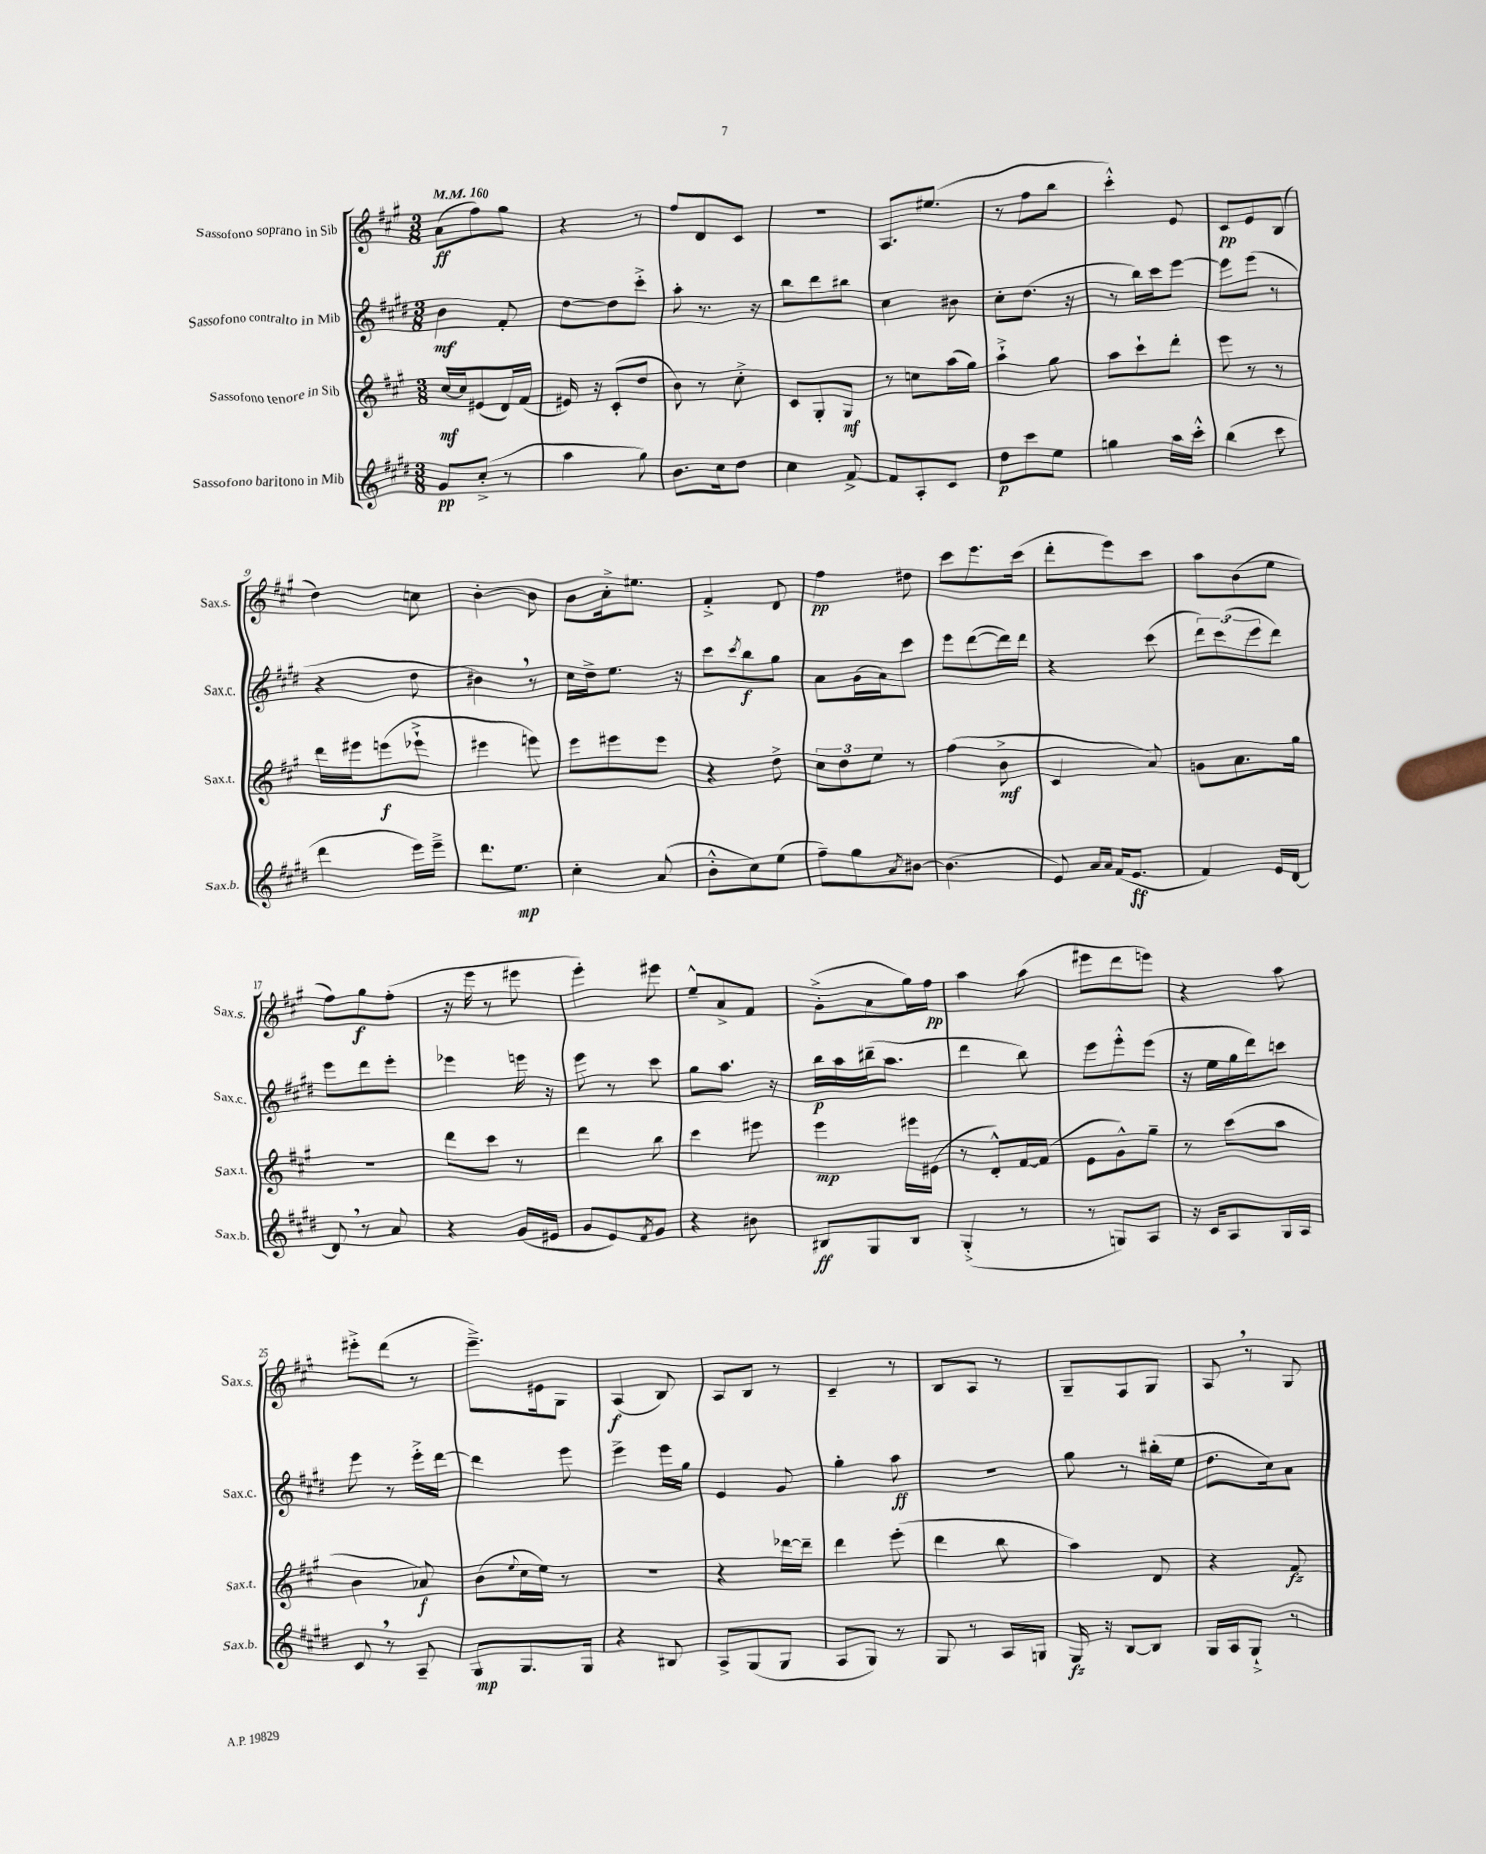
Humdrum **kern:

**kern	**dynam	**kern	**dynam	**kern	**dynam	**kern	**dynam
*part4	*part4	*part3	*part3	*part2	*part2	*part1	*part1
*staff4	*staff4	*staff3	*staff3	*staff2	*staff2	*staff1	*staff1
*I"Sassofono baritono in Mib	*	*I"Sassofono tenore in Sib	*	*I"Sassofono contralto in Mib	*	*I"Sassofono soprano in Sib	*
*I'Sax.b.	*	*I'Sax.t.	*	*I'Sax.c.	*	*I'Sax.s.	*
*clefG2	*	*clefG2	*	*clefG2	*	*clefG2	*
*k[f#c#g#d#]	*	*k[f#c#g#]	*	*k[f#c#g#d#]	*	*k[f#c#g#]	*
*M3/8	*	*M3/8	*	*M3/8	*	*M3/8	*
*MM160	*	*MM160	*	*MM160	*	*MM160	*
=1	=1	=1	=1	=1	=1	=1	=1
8g#/L	pp	[16cc#/LL	mf	4b\	mf	(8a\L	ff
.	.	16cc#/J]	.	.	.	.	.
(8cc#'^/J	.	(8e#X/	.	.	.	8ff#\)	.
8r	.	16d/L)	.	8f#'/	.	8gg#\J	.
.	.	(16f#/JJ	.	.	.	.	.
=2	=2	=2	=2	=2	=2	=2	=2
4aa\	.	16e#X/)	.	[8dd#\L	.	4r	.
.	.	16r	.	.	.	.	.
.	.	(8c#'/L	.	8dd#\]	.	.	.
8gg#\)	.	8dd/J	.	8ccc#'^\J	.	8r	.
=3	=3	=3	=3	=3	=3	=3	=3
8.b\L	.	8b\)	.	8aa'\	.	8ff#/L	.
.	.	8r	.	8.r	.	8d/	.
16cc#\k	.	.	.	.	.	.	.
8dd#\J	.	8cc#'^\	.	.	.	8c#/J	.
.	.	.	.	16r	.	.	.
=4	=4	=4	=4	=4	=4	=4	=4
4cc#\	.	8c#/L	.	8bb\L	.	4.r	.
.	.	8G#'/	.	8ddd#\	.	.	.
[8f#^/	.	8G#/J	mf	8bb#X\J	.	.	.
=5	=5	=5	=5	=5	=5	=5	=5
8f#/L]	.	8r	.	4cc#\	.	8.A/L	.
8A'/	.	8ccn\L	.	.	.	.	.
.	.	.	.	.	.	(8.ee#X/J	.
8c#/J	.	(16aa\L	.	8b#X\	.	.	.
.	.	16gg#\JJ)	.	.	.	.	.
=6	=6	=6	=6	=6	=6	=6	=6
8dd#\L	p	4aa`^\	.	8cc#'\L	.	8r	.
8ccc#\	.	.	.	(8.dd#\J	.	8ff#\L	.
8ee\J	.	8gg#\	.	.	.	8bb\J	.
.	.	.	.	16r	.	.	.
=7	=7	=7	=7	=7	=7	=7	=7
4ggn\	.	8aa\L	.	8r	.	4ccc#'^^\)	.
.	.	8ccc#`\	.	16bb\LL)	.	.	.
.	.	.	.	16ccc#\J	.	.	.
16aa\LL	.	8ddd'\J	.	[8eee\J	.	8e/	.
16ccc#'^^\JJ	.	.	.	.	.	.	.
=8	=8	=8	=8	=8	=8	=8	=8
(4bb\	.	8eee\	.	8eee\L]	.	8c#/L	pp
.	.	8r	.	(8eee\J	.	8e/	.
8ccc#\	.	8r	.	8r	.	(8B/J	.
!!LO:LB:g=z
=9	=9	=9	=9	=9	=9	=9	=9
4ddd#\	.	16ddd\LL	.	4r	.	4dd\)	.
.	.	16eee#X\J	.	.	.	.	.
.	.	(8eeen\	f	.	.	.	.
16eee\LL)	.	8eee-X`^\J	.	8dd#\	.	8ccn\	.
16eee~^\JJ	.	.	.	.	.	.	.
=10	=10	=10	=10	=10	=10	=10	=10
8.ddd#\L	.	4eee#X\	.	4b#X,\)	.	[4b'\	.
8.ee\J	mp	.	.	.	.	.	.
.	.	8eeen\)	.	8r	.	8b\]	.
=11	=11	=11	=11	=11	=11	=11	=11
4cc#'\	.	8eee\L	.	16cc#\LL	.	8b\L	.
.	.	.	.	16dd#^\J	.	.	.
.	.	8eee#X\	.	8.ee\J	.	16a'^\k	.
.	.	.	.	.	.	8.ee#X\J	.
(8a/	.	8eee#\J	.	.	.	.	.
.	.	.	.	16r	.	.	.
=12	=12	=12	=12	=12	=12	=12	=12
8b'^^\L	.	4r	.	8ccc#\L	.	4f#'^/	.
.	.	.	.	8qccc#/	.	.	.
8cc#\)	.	.	.	8bb\	f	.	.
(8ee\J	.	8dd^\	.	8gg#\J	.	8d/	.
=13	=13	=13	=13	=13	=13	=13	=13
8ff#~\L)	.	12cc#\L	.	8a\L	.	4ff#\	pp
.	.	12dd\	.	.	.	.	.
8gg#\	.	.	.	(16g#\L	.	.	.
.	.	12ee\J	.	.	.	.	.
.	.	.	.	16a\J)	.	.	.
8qa/	.	.	.	.	.	.	.
[8b#X\J	.	8r	.	8ccc#\J	.	8dd#X\	.
=14	=14	=14	=14	=14	=14	=14	=14
(4.b#\]	.	(4ff#\	.	8eee\L	.	8ccc#\L	.
.	.	.	.	([8ddd#\	.	8.eee\	.
.	.	8b^\	mf	16ddd#\L])	.	.	.
.	.	.	.	16ddd#\JJ	.	(16ccc#\Jk	.
=15	=15	=15	=15	=15	=15	=15	=15
8e/)	.	4c#/	.	4r	.	8ddd'\L	.
16qqa/LL	.	.	.	.	.	.	.
16qqa/JJ	.	.	.	.	.	.	.
(16f#/KL	.	.	.	.	.	8eee\)	.
8.e/J	ff	.	.	.	.	.	.
.	.	8a/)	.	(8ccc#\	.	8ccc#\J	.
=16	=16	=16	=16	=16	=16	=16	=16
4f#/)	.	8gn\L	.	12ddd#\L)	.	8aa\L	.
.	.	.	.	(12ccc#\	.	.	.
.	.	8.a\	.	.	.	(8b\	.
.	.	.	.	12eee\	.	.	.
16e/LL	.	.	.	8ddd#\J)	.	8ee\J	.
[16d#/JJ	.	16gg#\Jk	.	.	.	.	.
!!LO:LB:g=z
=17	=17	=17	=17	=17	=17	=17	=17
8d#,/]	.	4.r	.	8eee\L	.	8ff#\L)	.
8r	.	.	.	8ddd#\	.	8gg#\	f
8a/	.	.	.	8eee'\J	.	(8ff#'\J	.
=18	=18	=18	=18	=18	=18	=18	=18
4r	.	8ddd\L	.	4eee-X\	.	16r	.
.	.	.	.	.	.	16eee\	.
.	.	8ccc#\J	.	.	.	8r	.
(16g#/LL	.	8r	.	16eeen\	.	8eee#X\	.
16e#X/JJ	.	.	.	16r	.	.	.
=19	=19	=19	=19	=19	=19	=19	=19
8g#/L	.	4ddd\	.	8eee\	.	4eee'\)	.
8e/)	.	.	.	8r	.	.	.
8qf#/	.	.	.	.	.	.	.
8g#/J	.	8bb\	.	8ccc#\	.	8eee#X\	.
=20	=20	=20	=20	=20	=20	=20	=20
4r	.	4ccc#\	.	8gg#\L	.	8ee~^^/L	.
.	.	.	.	8.aa\J	.	8a^/	.
8b#X\	.	8eee#X\	.	.	.	8f#/J	.
.	.	.	.	16r	.	.	.
=21	=21	=21	=21	=21	=21	=21	=21
8B#X/L	ff	4eee\	mp	16bb\LL	p	(8g#'^\L	.
.	.	.	.	16aa\	.	.	.
8G#/	.	.	.	(16bb#X~\J	.	8a\	.
.	.	.	.	8.aa\J	.	.	.
8B#/J	.	16eee#X\LL	.	.	.	16gg#\L)	.
.	.	(16e#X\JJ	.	.	.	16ff#\JJ	pp
=22	=22	=22	=22	=22	=22	=22	=22
(4G#'^/	.	8r	.	4ddd#\	.	4aa\	.
.	.	8d'^^/L)	.	.	.	.	.
8r	.	[16f#/L	.	8bb\)	.	(8aa\	.
.	.	(16f#/JJ]	.	.	.	.	.
=23	=23	=23	=23	=23	=23	=23	=23
8r	.	8e\L	.	8eee\L	.	8eee#X\L	.
8Gn/L)	.	8g#^^\)	.	8eee'^^\	.	8ddd\	.
8A/J	.	8gg#~\J	.	(8eee\J	.	8eeen\J)	.
=24	=24	=24	=24	=24	=24	=24	=24
16r	.	8r	.	16r	.	4r	.
16c#/KL	.	.	.	16ee\LL	.	.	.
8A/	.	(8ccc#\L	.	16gg#\	.	.	.
.	.	.	.	16ddd#\J)	.	.	.
16G#/L	.	8aa\J	.	8cccn\J	.	8aa\	.
16A/JJ	.	.	.	.	.	.	.
!!LO:LB:g=z
=25	=25	=25	=25	=25	=25	=25	=25
8c#,/	.	4b\	.	8eee\	.	8eee#X'^\L	.
8r	.	.	.	8r	.	(8ddd\J	.
8A~/	.	8a-X/)	f	16eee'^\LL	.	8r	.
.	.	.	.	[16ddd#\JJ	.	.	.
=26	=26	=26	=26	=26	=26	=26	=26
8G#/L	mp	(8b\L	.	4ddd#\]	.	8.eee~^\L)	.
.	.	8qqee/	.	.	.	.	.
8.G#/	.	16cc#\L	.	.	.	.	.
.	.	16ee\JJ)	.	.	.	16e#X\k	.
.	.	8r	.	8eee\	.	8G#\J	.
16G#/Jk	.	.	.	.	.	.	.
=27	=27	=27	=27	=27	=27	=27	=27
4r	.	4.r	.	4eee^\	.	(4A/	f
8B#X/	.	.	.	16eee\LL	.	8B/)	.
.	.	.	.	16gg#\JJ	.	.	.
=28	=28	=28	=28	=28	=28	=28	=28
8A^/L	.	4r	.	4e/	.	8A/L	.
(8G#/	.	.	.	.	.	8B/J	.
8G#/J	.	[16ddd-X\LL	.	8g#/	.	8r	.
.	.	16ddd-~\JJ]	.	.	.	.	.
=29	=29	=29	=29	=29	=29	=29	=29
8A/L	.	4ddd\	.	4gg#'\	.	4c#~/	.
8G#/J)	.	.	.	.	.	.	.
8r	.	(8eee'\	.	8aa\	ff	8r	.
=30	=30	=30	=30	=30	=30	=30	=30
8G#/	.	4ddd\	.	4.r	.	8B/L	.
8r	.	.	.	.	.	8A/J	.
16A/LL	.	8bb\	.	.	.	8r	.
16Gn/JJ	.	.	.	.	.	.	.
=31	=31	=31	=31	=31	=31	=31	=31
16G#/	fz	4aa\)	.	8gg#\	.	8G#~/L	.
16r	.	.	.	.	.	.	.
[8B/L	.	.	.	8r	.	8A/	.
8B/J]	.	8d/	.	(16bb#X'\LL	.	8G#/J	.
.	.	.	.	16ee\JJ	.	.	.
=32	=32	=32	=32	=32	=32	=32	=32
16G#/LL	.	4r	.	8.dd#\L	.	8A,/	.
16A/J	.	.	.	.	.	.	.
8G#`^/J	.	.	.	.	.	8r	.
.	.	.	.	16cc#\k)	.	.	.
8r	.	8f#/	fz	8a\J	.	8G#/	.
==	==	==	==	==	==	==	==
*-	*-	*-	*-	*-	*-	*-	*-
